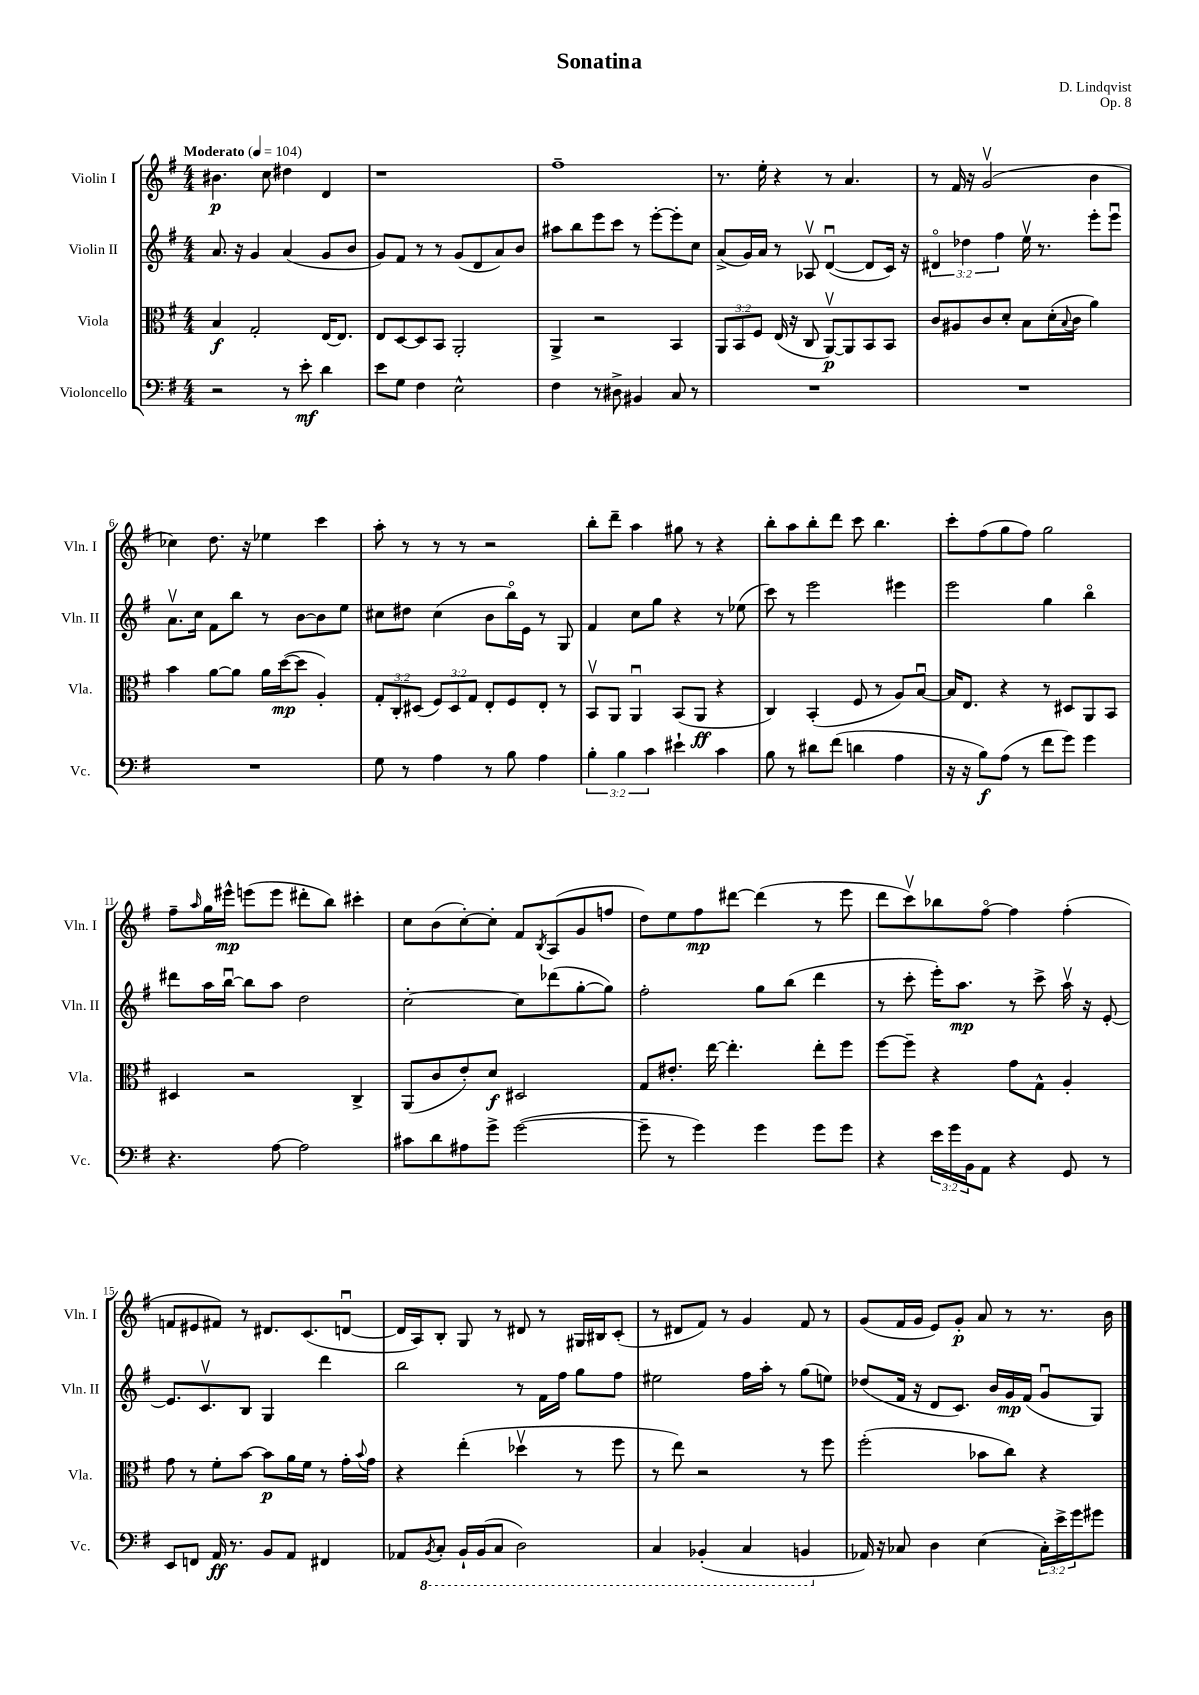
\header { title = "Sonatina" composer = "D. Lindqvist" opus = "Op. 8" }
<<
\new StaffGroup <<
\new Staff = "s0" \with { instrumentName = "Violin I" shortInstrumentName = "Vln. I" } {
    \clef treble \key g \major \numericTimeSignature \time 4/4 \tempo "Moderato" 4 = 104
    bis'4.\p c''8 dis''4 d'4 |
    r1 |
    fis''1-- |
    r8. e''16-. r4 r8 a'4. |
    r8 fis'16 r16 g'2\upbow( b'4 |
    ces''4) d''8. r16 ees''4 c'''4 |
    a''8-. r8 r8 r8 r2 |
    b''8-. d'''8-- a''4 gis''8 r8 r4 |
    b''8-. a''8 b''8-. d'''8 c'''8 b''4. |
    c'''8-. fis''8( g''8 fis''8) g''2 |
    fis''8-- \grace { a''16 } g''16 eis'''16-^\mp e'''8( e'''8 dis'''8-. b''8) cis'''4-. |
    c''8 b'8( c''8~-.) c''8-. fis'8 \acciaccatura { b8 } a8( g'8 f''8 |
    d''8) e''8 fis''8\mp dis'''8~ dis'''4( r8 e'''8 |
    d'''8 c'''8\upbow) bes''8 fis''8~\flageolet fis''4 fis''4-.( |
    f'8 eis'8 fis'8) r8 dis'8. c'8.( d'8~\downbow |
    d'16 a16) b8-. g8 r8 dis'8 r8 gis16 bis16 c'8-.( |
    r8 dis'8 fis'8) r8 g'4 fis'8 r8 |
    g'8( fis'16 g'16 e'8) g'8-.\p a'8 r8 r8. b'16 \bar "|." |
}
\new Staff = "s1" \with { instrumentName = "Violin II" shortInstrumentName = "Vln. II" } {
    \clef treble \key g \major \numericTimeSignature \time 4/4 \override Staff.TupletNumber.text = #tuplet-number::calc-fraction-text
    a'8. r16 g'4 a'4( g'8 b'8 |
    g'8) fis'8 r8 r8 g'8( d'8 a'8) b'8 |
    ais''8 b''8 e'''8 c'''8 r8 e'''8~-. e'''8-. c''8 |
    a'8->( g'16) a'16 r8 aes8\upbow d'4~\downbow( d'8 c'16) r16 |
    \tuplet 3/2 { dis'4\flageolet des''4 fis''4 } e''16\upbow r8. e'''8-. e'''8\downbow |
    a'8.\upbow c''16 fis'8 b''8 r8 b'8~ b'8 e''8 |
    cis''8 dis''8 cis''4( b'8 b''16\flageolet) e'16 r8 g8 |
    fis'4 c''8 g''8 r4 r8 ees''8( |
    c'''8) r8 e'''2 eis'''4 |
    e'''2 g''4 b''4\flageolet |
    dis'''8 a''16 b''16~\downbow b''8 a''8 d''2 |
    c''2~-. c''8 des'''8( g''8~-. g''8) |
    fis''2-. g''8 b''8( d'''4 |
    r8 c'''8-. e'''16-.) a''8.\mp r8 c'''8-> a''16\upbow r16 e'8~-. |
    e'8. c'8.\upbow b8 g4 d'''4 |
    b''2 r8 fis'16 fis''16 g''8 fis''8 |
    eis''2 fis''16 a''16-. r8 g''8( e''8) |
    des''8( fis'16 r16 d'8 c'8.) b'16 g'16\mp fis'16( g'8\downbow g8) \bar "|." |
}
\new Staff = "s2" \with { instrumentName = "Viola" shortInstrumentName = "Vla." } {
    \clef alto \key g \major \numericTimeSignature \time 4/4 \override Staff.TupletNumber.text = #tuplet-number::calc-fraction-text
    b4\f g2-. e16~ e8. |
    e8 d8~ d8 b,8 a,2-. |
    a,4-> r2 b,4 |
    \tuplet 3/2 { a,8 b,8 fis8 } e16( r16 c8 a,8~\upbow\p) a,8 b,8 b,8 |
    c'8 ais8 c'8 d'8-. b8 d'16-.( \appoggiatura { b8 } c'16 a'4) |
    b'4 a'8~ a'8 a'16 d''16~\mp( d''8 a4-.) |
    \tuplet 3/2 { g8-. c8-. dis8( } \tuplet 3/2 { fis8) dis8 g8 } e8-. fis8 e8-. r8 |
    b,8\upbow a,8 a,4\downbow b,8( a,8\ff r4 |
    c4) b,4-.( fis8 r8 a8) b8~\downbow |
    b16 e8. r4 r8 dis8 a,8 b,8 |
    dis4 r2 c4-> |
    a,8( c'8 e'8-.) d'8\f dis2 |
    g8 eis'8.-. e''16~ e''4.-. e''8-. fis''8 |
    fis''8~ fis''8-- r4 g'8 g8-^ a4-. |
    g'8 r8 fis'8-. b'8~ b'8\p a'16 fis'16 r8 g'16-. \appoggiatura { b'8 } g'16 |
    r4 e''4-.( des''4\upbow r8 fis''8 |
    r8 e''8) r2 r8 fis''8 |
    fis''2-.( bes'8 c''8) r4 \bar "|." |
}
\new Staff = "s3" \with { instrumentName = "Violoncello" shortInstrumentName = "Vc." } {
    \clef bass \key g \major \numericTimeSignature \time 4/4 \override Staff.TupletNumber.text = #tuplet-number::calc-fraction-text
    r2 r8 e'8-.\mf d'4 |
    e'8 g8 fis4 e2-^ |
    fis4 r8 dis8-> bis,4 c8 r8 |
    R1 |
    R1 |
    R1 |
    g8 r8 a4 r8 b8 a4 |
    \tuplet 3/2 { b4-. b4 c'4 } eis'4-! c'4 |
    b8 r8 dis'8 fis'8( d'4 a4 |
    r16 r16 b8\f) a8( r8 fis'8 g'8) g'4 |
    r4. a8~ a2 |
    cis'8 d'8 ais8 g'8-> g'2~( |
    g'8-- r8 g'4) g'4 g'8 g'8 |
    r4 \tuplet 3/2 { e'16 g'16 b,16 } a,8 r4 g,8 r8 |
    e,8 f,8 a,16\ff r8. b,8 a,8 fis,4 |
    aes,8 \ottava #-1 \acciaccatura { b,,8 } c,8-. b,,16-! b,,16( c,8 d,2) |
    c,4 bes,,4-.( c,4 b,,4 \ottava #0 |
    aes,16) r16 ces8 d4 e4( \tuplet 3/2 { ces16-.) e'16-> g'16 } gis'8 \bar "|." |
}
>>
>>
